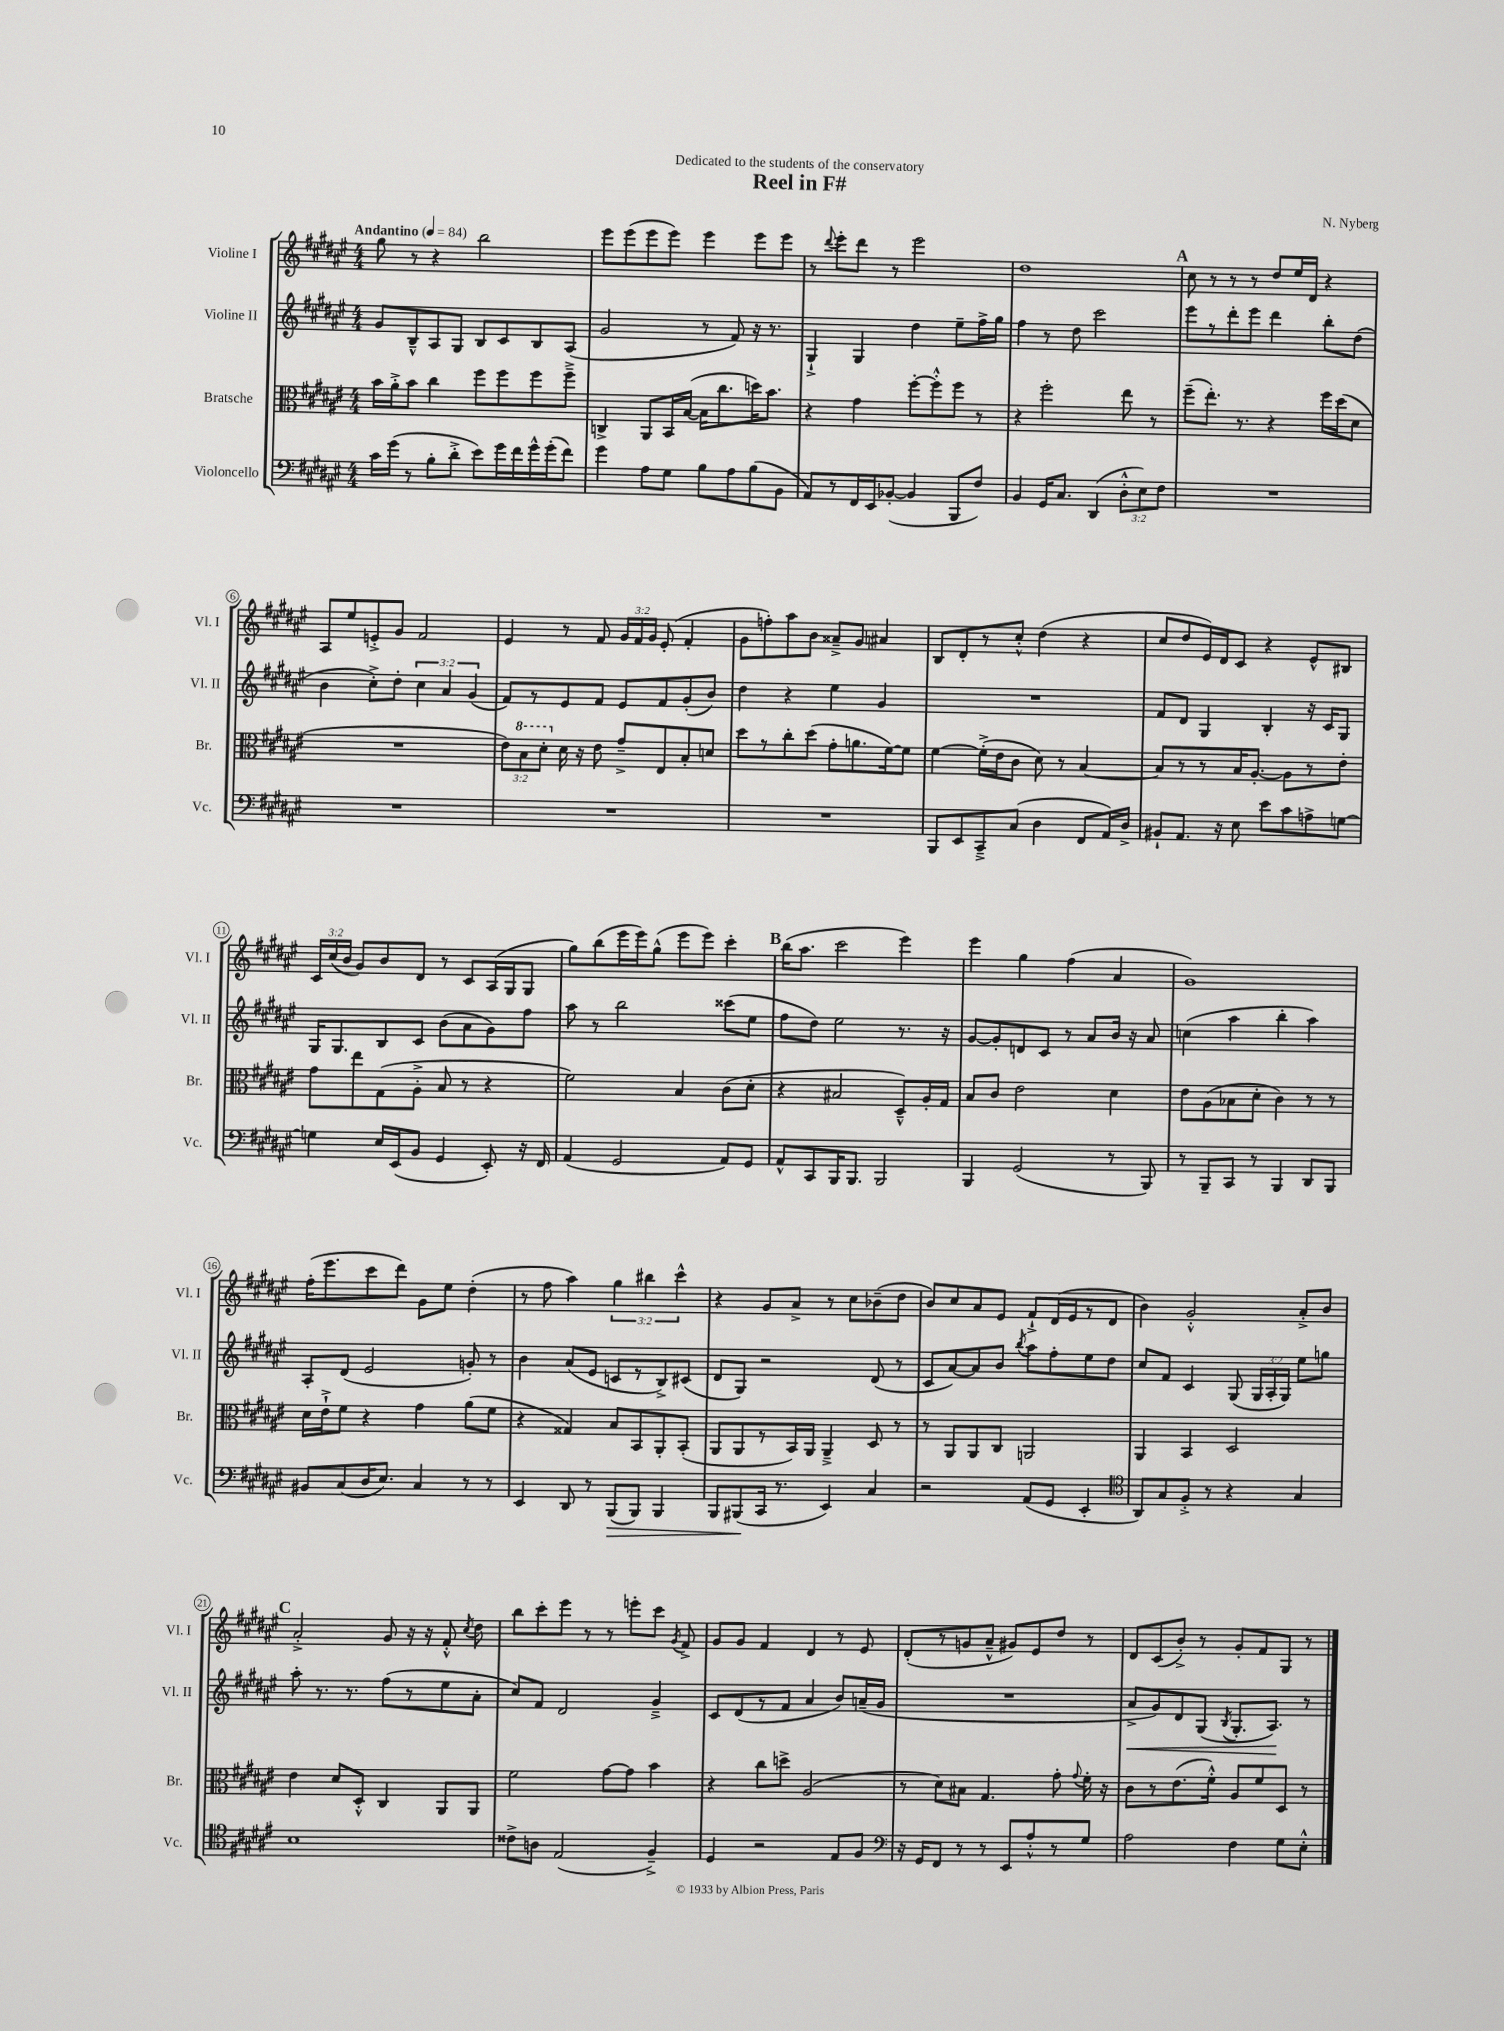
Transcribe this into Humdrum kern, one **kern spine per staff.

**kern	**dynam	**kern	**kern	**dynam	**kern
*part4	*part4	*part3	*part2	*part2	*part1
*staff4	*staff4	*staff3	*staff2	*staff2	*staff1
*I"Violoncello	*	*I"Bratsche	*I"Violine II	*	*I"Violine I
*I'Vc.	*	*I'Br.	*I'Vl. II	*	*I'Vl. I
*clefF4	*	*clefC3	*clefG2	*	*clefG2
*k[f#c#g#d#a#e#]	*	*k[f#c#g#d#a#e#]	*k[f#c#g#d#a#e#]	*	*k[f#c#g#d#a#e#]
*M4/4	*	*M4/4	*M4/4	*	*M4/4
*MM84	*	*MM84	*MM84	*	*MM84
=1	=1	=1	=1	=1	=1
!	!	!	!	!	!LO:TX:a:B:t=Andantino
16c#\LL	.	16b\LL	8g#/L	.	8gg#\
(16g#\JJ	.	16a#'^\J	.	.	.
8r	.	8b\J	8B~^^/	.	8r
8B'\L	.	4cc#\	8A#/	.	4r
8d#'^\J	.	.	8G#/J	.	.
8e#\L)	.	8ff#\L	8B/L	.	2bb\
16g#\L	.	8ff#\	8c#/	.	.
16f#\	.	.	.	.	.
16g#^^\	.	8ff#\	8B/	.	.
(16g#'\J	.	.	.	.	.
8f#\J)	.	8ff#~^\J	(8A#/J	.	.
=2	=2	=2	=2	=2	=2
4g#\	.	4Cn^/	2g#/	.	8eee#\L
.	.	.	.	.	(8eee#\
8A#\L	.	8AA#/L	.	.	8eee#\
8G#\J	.	16BB/L	.	.	8eee#\J)
.	.	([16B/JJ	.	.	.
8B\L	.	16B\KL]	8r	.	4eee#\
.	.	8.cc#\	.	.	.
8A#\	.	.	8f#/)	.	.
(8B\	.	16ddn\K)	16r	.	8eee#\L
.	.	8.b\J	8.r	.	.
8BB\J	.	.	.	.	8eee#\J
=3	=3	=3	=3	=3	=3
8AA#/L)	.	4r	4G#`^/	.	8r
.	.	.	.	.	8qqddd#/
8r	.	.	.	.	8eee#'\L
16FF#/L	.	4g#\	4G#/	.	8ddd#\J
16EE#/J	.	.	.	.	.
([8BB-X'/J	.	.	.	.	8r
4BB-/]	.	[8ff#'\L	4dd#\	.	2eee#\
.	.	8ff#'^^\]	.	.	.
8BBB/L	.	8ff#\J	8ee#~\L	.	.
8F#/J)	.	8r	16ff#^\L	.	.
.	.	.	16gg#\JJ	.	.
=4	=4	=4	=4	=4	=4
4BB/	.	4r	4ff#\	.	1dd#
16GG#/KL	.	2ff#'\	8r	.	.
8.C#/J	.	.	.	.	.
.	.	.	8dd#\	.	.
(4DD#/	.	.	2ccc#\	.	.
12D#'^^\L	.	8ee#\	.	.	.
12E#\)	.	.	.	.	.
.	.	8r	.	.	.
12F#\J	.	.	.	.	.
!!LO:REH:place=s1:t=A
=5	=5	=5	=5	=5	=5
1r	.	(8ff#~\L	8eee#\L	.	8cc#\
.	.	8.ee#'\J)	8r	.	8r
.	.	.	8ddd#'\	.	8r
.	.	8.r	.	.	.
.	.	.	8eee#\J	.	8r
.	.	4r	4ddd#\	.	8dd#/L
.	.	.	.	.	16ee#/L
.	.	.	.	.	16d#/JJ
.	.	16ff#\LL	8bb'\L	.	4r
.	.	(16dd#\J	.	.	.
.	.	8d#\J	(8dd#\J	.	.
!!LO:LB:g=z
=6	=6	=6	=6	=6	=6
1r	.	1r	4b\	.	8A#/L
.	.	.	.	.	8ee#/
.	.	.	8cc#'^\L)	.	8en'^/
.	.	.	8dd#'\J	.	8g#/J
.	.	.	6cc#\	.	2f#/
.	.	.	6a#/	.	.
.	.	.	(6g#/	.	.
=7	=7	=7	=7	=7	=7
1r	.	12e#\L)	8f#/L)	.	4e#/
*	*	*8va	*	*	*
.	.	12b\	.	.	.
.	.	.	8r	.	.
.	.	12dd#'\J	.	.	.
*	*	*X8va	*	*	*
.	.	16d#\	8e#/	.	8r
.	.	16r	.	.	.
.	.	8e#\	8f#/J	.	8f#/
.	.	8g#~^/L	8e#/L	.	24g#/LL
.	.	.	.	.	24f#/
.	.	.	.	.	24g#/JJ
.	.	8E#/	8f#/	.	(8e#'/
.	.	8B'/	(8g#'/	.	4f#'/
.	.	8dn/J	8b/J)	.	.
=8	=8	=8	=8	=8	=8
1r	.	8dd#\L	4dd#\	.	8g#\L
.	.	8r	.	.	8ffn'\)
.	.	8cc#'\	4r	.	8aa#\
.	.	(8dd#\J	.	.	8b\J
.	.	8g#'\L	4ee#\	.	8a##X~^/L
.	.	8.an\	.	.	8g#/J
.	.	.	4g#/	.	4a#X/
.	.	[16f#\k)	.	.	.
.	.	8f#\J]	.	.	.
=9	=9	=9	=9	=9	=9
8BBB/L	.	[4f#\	1r	.	8B/L
8EE#/	.	.	.	.	8d#'/
8CC#~^/	.	(16f#'^\LL]	.	.	8r
.	.	16e#\J	.	.	.
(8C#/J	.	8c#\J	.	.	8cc#'^^/J
4D#\	.	8d#\)	.	.	(4dd#\
.	.	8r	.	.	.
8FF#/L	.	[4B/	.	.	4r
16AA#/L)	.	.	.	.	.
16D#^/JJ	.	.	.	.	.
=10	=10	=10	=10	=10	=10
8BB#X`/L	.	8B/L]	8f#/L	.	8cc#/L
8.AA#/J	.	8r	8d#/J	.	8dd#/
.	.	8r	4G#/	.	16e#/L)
16r	.	.	.	.	16d#/J
8E#\	.	16B/K	.	.	8c#/J
.	.	[8.A#'/J	.	.	.
8e#\L	.	.	4B'/	.	4r
8c#\	.	8A#\L]	.	.	.
8An^\	.	8r	16r	.	8e#^^/L
.	.	.	16c#/KL	.	.
[8Gn\J	.	8e#'\J	8G#/J	.	8B#X/J
!!LO:LB:g=z
=11	=11	=11	=11	=11	=11
4Gn\]	.	8g#\L	16G#/KL	.	24c#/LL
.	.	.	.	.	(24cc#/
.	.	.	8.G#/	.	.
.	.	.	.	.	24b/JJ
.	.	8ee#\	.	.	8g#/L)
16E#/LL	.	(8G#\	8B/	.	8b/
(16EE#/J	.	.	.	.	.
8BB/J	.	8A#'^\J	8c#/J	.	8d#/J
4GG#/	.	8B/	(8b\L	.	8r
.	.	8r	8a#\	.	8c#/L
8EE#'/)	.	4r	8g#\)	.	(16A#/L
.	.	.	.	.	16G#/J
16r	.	.	8ff#\J	.	8G#/J
16FF#/	.	.	.	.	.
=12	=12	=12	=12	=12	=12
(4AA#/	.	2f#\)	8aa#\	.	8gg#\L)
.	.	.	8r	.	(8bb\
2GG#/	.	.	2bb\	.	16eee#\L
.	.	.	.	.	16eee#\J)
.	.	.	.	.	(8gg#^^\J
.	.	4B/	.	.	8eee#\L
.	.	.	.	.	8eee#\J)
8AA#/L)	.	(8c#\L	(8ccc##X\L	.	4ccc#'\
8GG#/J	.	8d#'\J	8ee#\J	.	.
!!LO:REH:place=s1:t=B
=13	=13	=13	=13	=13	=13
8AA#^^/L	.	4r	8ff#\L	.	(16bb\KL
.	.	.	.	.	8.aa#\J
8CC#/	.	.	8dd#\J)	.	.
16BBB/K	.	2B#X/	2ee#\	.	2ccc#\
8.BBB/J	.	.	.	.	.
2BBB/	.	.	.	.	.
.	.	8D#~^^/L)	8.r	.	4eee#\)
.	.	16A#'/L	.	.	.
.	.	16G#/JJ	16r	.	.
=14	=14	=14	=14	=14	=14
4BBB/	.	8B/L	[8g#/L	.	4eee#\
.	.	8c#/J	8g#'/]	.	.
(2GG#/	.	2e#\	8dn/	.	4gg#\
.	.	.	8c#/J	.	.
.	.	.	8r	.	(4ff#\
.	.	.	8a#/L	.	.
8r	.	4d#\	16b/Jk	.	4a#/
.	.	.	16r	.	.
8BBB/)	.	.	8a#/	.	.
=15	=15	=15	=15	=15	=15
8r	.	8e#\L	(4ccn\	.	1g#)
8BBB~/L	.	(8A#\	.	.	.
8CC#/J	.	8B-X\	4aa#\	.	.
8r	.	8d#'\J	.	.	.
4BBB/	.	4c#\)	4bb'\	.	.
8DD#/L	.	8r	4aa#\)	.	.
8BBB/J	.	8r	.	.	.
!!LO:LB:g=z
=16	=16	=16	=16	=16	=16
8BB#X/L	.	16d#\LL	8A#'/L	.	(16ff#'\KL
.	.	16e#`^\J	.	.	8.eee#\
(8C#/	.	8f#\J	(8d#/J	.	.
16D#/K	.	4r	2e#/	.	8ccc#\
8.E#/J)	.	.	.	.	.
.	.	.	.	.	8ddd#\J)
4C#/	.	4g#\	.	.	8g#\L
.	.	.	.	.	8ee#\J
8r	.	(8a#\L	8gn'/)	.	(4dd#'\
8r	.	8f#\J	8r	.	.
=17	=17	=17	=17	=17	=17
4EE#/	.	4r	4b\	.	8r
.	.	.	.	.	8ff#\
8DD#/	.	4G##X/)	(8a#/L	.	4aa#\)
8r	.	.	8e#/J	.	.
!	!LO:HP:b	!	!	!	!
(8BBB/L	>	8B/L	8cn/L	.	6gg#\
8BBB/J)	.	8BB/	8r	.	.
.	.	.	.	.	6bb#X\
4BBB/	.	8AA#'/	8B^/)	.	.
.	.	.	.	.	6ccc#^^\
.	.	(8BB'/J	(8c#X/J	.	.
=18	=18	=18	=18	=18	=18
8BBB/L	.	8AA#/L	8d#/L	.	4r
(8BBB#X/	.	8AA#/	8G#/J)	.	.
16CC#/Jk	]	8r	2r	.	8g#/L
8.r	.	.	.	.	.
.	.	16BB/L)	.	.	8a#^/J
.	.	16AA#/JJ	.	.	.
4EE#/)	.	4AA#~^/	.	.	8r
.	.	.	.	.	8cc#\L
4C#/	.	8D#/	(8d#/	.	(8b-X~\
.	.	8r	8r	.	8dd#\J
=19	=19	=19	=19	=19	=19
2r	.	8r	8c#/L	.	8b/L)
.	.	8AA#/L	[8a#/)	.	8cc#/
.	.	8AA#/	8a#/]	.	8a#/
.	.	8C#/J	8b/J	.	8e#/J
.	.	.	8qbb/	.	.
(8AA#/L	.	2AAn/	8aa#\L	.	8f#`^/L
8GG#/J	.	.	8ff#'\	.	(16d#/L
.	.	.	.	.	16e#/J
4EE#'/	.	.	8ee#\	.	8r
.	.	.	8dd#\J	.	8d#/J
=20	=20	=20	=20	=20	=20
*clefC4	*	*	*	*	*
8AA#/L)	.	4AA#/	8cc#/L	.	4b\)
8G#/	.	.	8f#/J	.	.
8F#'^/J	.	4BB/	4c#/	.	2g#'^^/
8r	.	.	.	.	.
4r	.	2D#/	(8G#/	.	.
.	.	.	24G#/LL	.	.
.	.	.	24A#'/	.	.
.	.	.	24G#/JJ)	.	.
4G#/	.	.	8ee#\L	.	8a#'^/L
.	.	.	8ggn\J	.	8b/J
!!LO:LB:g=z
!!LO:REH:place=s1:t=C
=21	=21	=21	=21	=21	=21
1B	.	4e#\	8aa#'\	.	2a#'^/
.	.	.	8.r	.	.
.	.	8d#/L	.	.	.
.	.	.	8.r	.	.
.	.	8D#'^^/J	.	.	.
.	.	4C#/	(8ff#\L	.	8g#/
.	.	.	8r	.	16r
.	.	.	.	.	16r
.	.	8AA#/L	8ee#\	.	8f#'^^/
.	.	.	.	.	8qcc#/
.	.	8AA#/J	8a#'\J	.	8dd#\
=22	=22	=22	=22	=22	=22
8c##X^\L	.	2f#\	8cc#/L)	.	8bb\L
8An\J	.	.	8f#/J	.	8ccc#'\
(2E#/	.	.	2d#/	.	8eee#\J
.	.	.	.	.	8r
.	.	[8g#\L	.	.	8r
.	.	8g#\J]	.	.	8eeen'\L
4F#~^/)	.	4b\	4g#~^/	.	8ccc#\J
.	.	.	.	.	8qg#/
.	.	.	.	.	8f#^/
=23	=23	=23	=23	=23	=23
4D#/	.	4r	8c#/L	.	8g#/L
.	.	.	(8d#/	.	8g#/J
2r	.	8cc#\L	8r	.	4f#/
.	.	8ddn^\J	8f#/J	.	.
.	.	(2A#/	4a#/	.	4d#/
8E#/L	.	.	8b/L)	.	8r
8F#/J	.	.	(16an~/L	.	8e#/
.	.	.	16g#/JJ	.	.
=24	=24	=24	=24	=24	=24
*clefF4	*	*	*	*	*
16r	.	8r	1r	.	(8d#'/L
16GG#/KL	.	.	.	.	.
8FF#/J	.	8d#\L)	.	.	8r
8r	.	8B#X\J	.	.	8gn/
8r	.	4.G#/	.	.	8a#~^^/J
8EE#/L	.	.	.	.	8g#X/L)
8A#'^^/	.	.	.	.	8e#/
8r	.	8g#'\	.	.	8dd#/J
.	.	8qqg#/	.	.	.
8G#/J	.	16f#'\	.	.	8r
.	.	16r	.	.	.
=25	=25	=25	=25	=25	=25
!	!	!	!	!LO:HP:b	!
2A#\	.	8c#\L	8a#^/L	<	8d#/L
.	.	8r	8g#/)	.	(8c#/
.	.	(8.e#\	8d#/	.	8b'^/J)
.	.	.	(8G#/J	.	8r
.	.	16f#'^^\Jk)	.	.	.
.	.	.	8qB/	.	.
4F#\	.	8A#/L	8.G#'/L	.	8g#'/L
.	.	8f#/	.	.	8f#/
.	.	.	8.A#/J)	.	.
8G#\L	.	8D#/J	.	.	8G#/J
8E#'^^\J	.	8r	8r	[	8r
==	==	==	==	==	==
*-	*-	*-	*-	*-	*-
